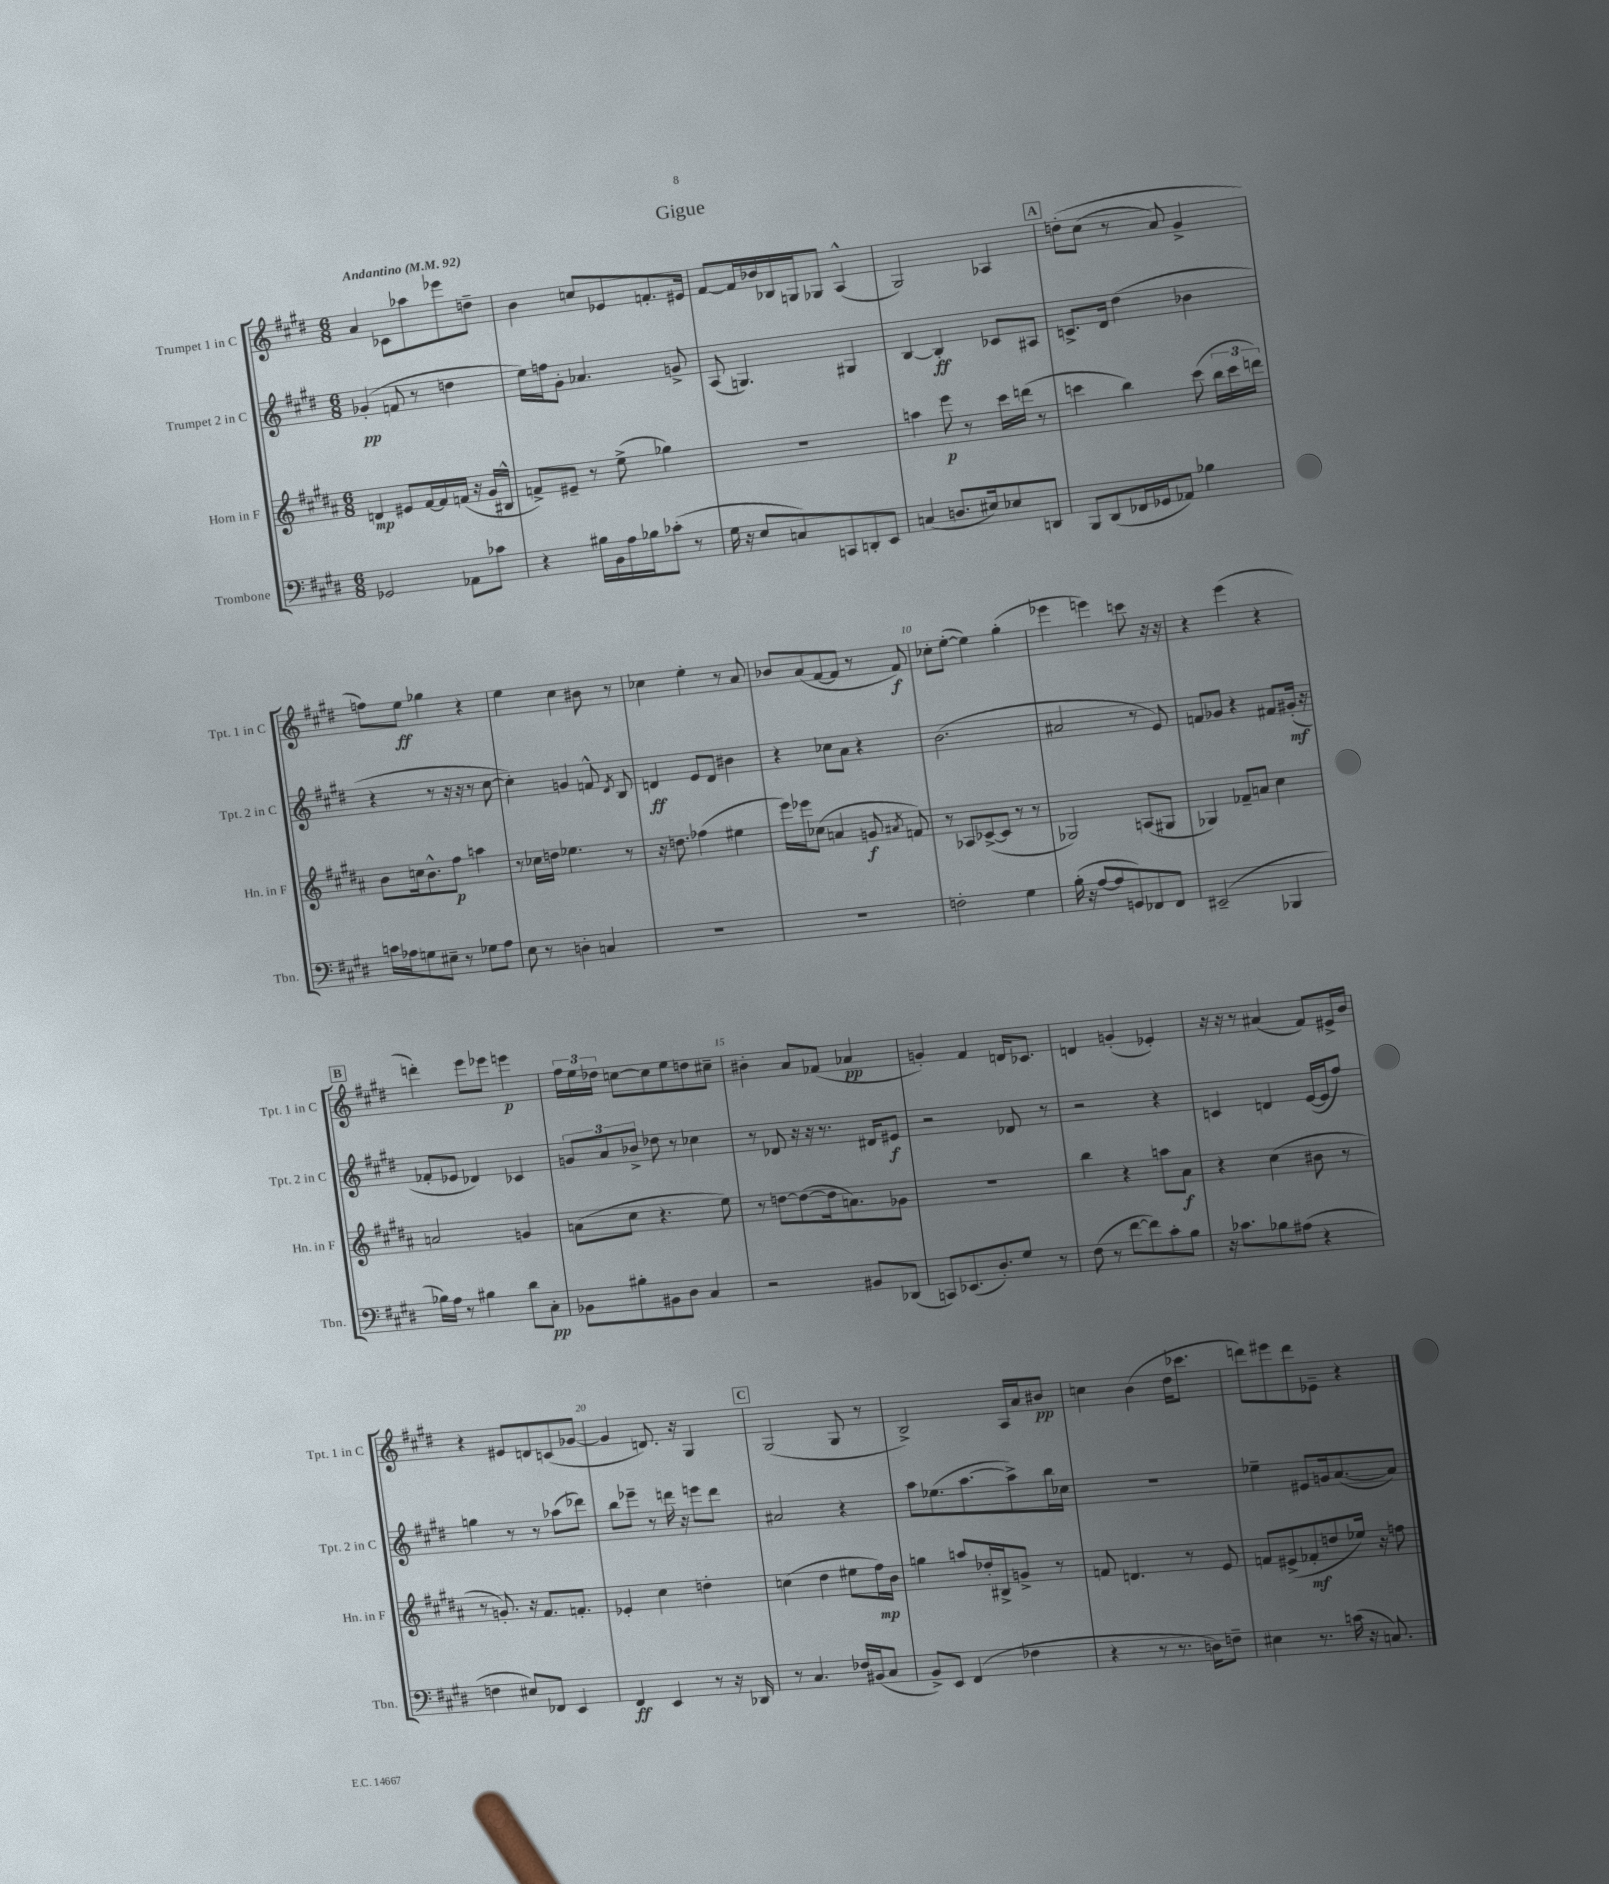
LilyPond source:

\header { title = "Gigue" }
<<
\new StaffGroup <<
\new Staff = "s0" \with { instrumentName = "Trumpet 1 in C" shortInstrumentName = "Tpt. 1 in C" } {
    \clef treble \key e \major \numericTimeSignature \time 6/8 \tempo "Andantino" 4 = 92
    \autoBeamOff a'4 ces'8[ aes''8 ees'''8 d''8]-- |
    b'4 c''8[ ees'8 f'8.-. eis'16] |
    fis'8[~ fis'16 bes'16 bes16 g16 ges8] a4-^( |
    gis2) aes4 |
    \mark \markup { \box "A" } d''8[-.\( cis''8]( r8 a'8) gis'4-> |
    f''8[\) e''8]\ff ges''4 r4 |
    e''4 cis''4 bis'8 r8 |
    ces''4 e''4-. r8 a'8 |
    bes'8[ a'8( fis'8~ fis'8] r8 fis'8\f) |
    ces''8[-. e''8]~-.( e''4) gis''4-.( |
    ees'''4 e'''4) c'''8 r16 r16 |
    r4 e'''4( r4 |
    \mark \markup { \box "B" } d'''4-.) e'''8[ ees'''8] e'''4\p |
    \tuplet 3/2 { fis''16[ e''16 des''16] } c''8[~ c''8 e''8 d''8 cis''8]-- |
    bis'4-. a'8[ fes'8]( aes'4\pp |
    g'4-.) fis'4 d'16[ ces'8.] |
    d'4 g'4-.( ees'4-.) |
    r16 r16 r8 ais'4( fis'8[) eis'16-> b'16] |
    r4 eis'8[ d'8 c'8( ges'8]~ |
    ges'4 d'8.) r16 gis4 |
    \mark \markup { \box "C" } gis2( gis8 r8 |
    b2->) a16[ a'16 bis'8]\pp |
    c''4 b'4( dis''16[ ces'''8.] |
    d'''8[) eis'''8 d'''8 ees'8]-- r4 \bar "|." |
}
\new Staff = "s1" \with { instrumentName = "Trumpet 2 in C" shortInstrumentName = "Tpt. 2 in C" } {
    \clef treble \key e \major \numericTimeSignature \time 6/8
    \autoBeamOff ges'4-.\pp( f'8 r8 d''4 |
    e''16[) f''16 gis'8]-. aes'4. g'8-> |
    a8( g4.) gis4 |
    b4~ b4-.\ff ces'8[ ais8] |
    \mark \markup { \box "A" } c'8.[-> dis'16] dis''4( bes'4 |
    r4 r8 r16 r16 r8 cis''8~ |
    cis''4-.) g'4 f'8-^ \acciaccatura { dis'8 } b8 |
    d'4\ff e'8[ d'8] bis'4 |
    r4 ces''8[ a'8] r4 |
    b'2.( |
    ais'2 r8 e'8) |
    f'8[ ges'8] r4 fis'8[ gis'16]-.\mf( r16 |
    \mark \markup { \box "B" } fes'8[-. ees'8] des'4) ces'4 |
    \tuplet 3/2 { g'8[ a'8 bes'8]-> } des''8 r8 ces''4 |
    r8 des'8 r16 r16 r8. dis'16[ eis'8]\f |
    r2 des'8 r8 |
    r2 r4 |
    c'4 d'4 e'16[~( e'16 fis''8]) |
    g''4 r8 r8 aes''8[( des'''8]) |
    b''8[ ees'''8]-- r8 d'''16 r16 e'''8[ d'''8] |
    \mark \markup { \box "C" } ais'2 r4 |
    a''8[ ees''8.( a''8.~ a''8->) b''16 ces''16] |
    R2. |
    ees''4-- eis'8[ g'16 a'8.~( a'8]) \bar "|." |
}
\new Staff = "s2" \with { instrumentName = "Horn in F" shortInstrumentName = "Hn. in F" } {
    \clef treble \key b \major \numericTimeSignature \time 6/8
    \autoBeamOff d'4\mp eis'8[ fis'16~ fis'16 f'16]( r16 gis'16[ bis16]-^ |
    f'8[->) eis'8]-- r8 e''8->( ges''4) |
    R2. |
    a''4 e'''8\p r8 cis'''16[ d'''16]( r8 |
    \mark \markup { \box "A" } c'''4 b''4) c'''8( \tuplet 3/2 { b''16[ c'''16 d'''16]) } |
    b'8[ c''16 b'8.-^ fis''8]\p a''4 |
    r8 ces''16[ d''16] ees''4. r8 |
    r16 d''8. fes''4( eis''4 |
    e'''16[) ees'''16 ces''8]( a'4 g'8\f \acciaccatura { ais'8 } f'8) |
    r8 aes8[ ces'8~->( ces'8] r8 r8 |
    ges2) a8[( gis8] |
    ges4) fes'8[-- a'8] cis''4 |
    \mark \markup { \box "B" } a'2 g'4 |
    a'8[( cis''8] r4. e''8) |
    r8 d''8[~ d''8~( d''16 a'8.) ges'8] |
    R2. |
    b''4 r4 a''8[ ais'8]\f |
    r4 cis''4( bis'8 r8 |
    r8 g'8.-.) r16 fis'8.[ f'8.]-. |
    ees'4-. cis''4 d''4-. |
    \mark \markup { \box "C" } c''4( dis''4 eis''8[ fis''16\mp) b'16] |
    g''4 a''8[ des''16-. bis16-> g'8]-> r8 |
    f'8 d'4. r8 e'8 |
    f'8[ eis'8->( fes'8-.\mf d''8 ees''16]) r16 f''8 \bar "|." |
}
\new Staff = "s3" \with { instrumentName = "Trombone" shortInstrumentName = "Tbn." } {
    \clef bass \key e \major \numericTimeSignature \time 6/8
    \autoBeamOff ges,2 aes,8[ ces'8] |
    r4 bis16[ b,16 a16 bes16 ces'8]-.( r8 |
    gis16 r16 e8[ c8) c,8 d,8-. e,8] |
    c4( d8.[ eis16) ees8 d,8] |
    \mark \markup { \box "A" } b,,8[ dis,8( fes,16 ges,16 aes,8]) bes4 |
    c'16[ aes16 g8 eis8]-- r8 ges8[ aes8] |
    e8 r8 d4-. c4 |
    R2. |
    R2. |
    f2-. gis4 |
    b16-.( r16 a8[~ a8 g,8) fes,8 fes,8] |
    eis,2--( bes,,4 |
    \mark \markup { \box "B" } bes16[) a16] r8 bis4 dis'8[ cis8]-.\pp |
    bes,8[ bis8-. bis,8 dis8] cis4 |
    r2 bis,8[ des,8]( |
    c,8[) ees,8.( dis8.-.) gis8] r8 |
    fis8( r8 fis'8[~ fis'8) cis'8-. b8] |
    r16 ces'8.[ bes8 ais8]( r4 |
    f4 eis8[) fes,8] e,4 |
    fis,4\ff e,4 r8 r16 des,16 |
    \mark \markup { \box "C" } r8 cis4. fes16[ bis,16( cis8] |
    b,8[->) e,8] fis,4( fes4 |
    r4 r8 r8. d16[) f8]-- |
    eis4 r8. c'16( r16 c8.) \bar "|." |
}
>>
>>
\layout { \context { \Score \override BarNumber.break-visibility = ##(#f #t #t) barNumberVisibility = #(every-nth-bar-number-visible 5) } }
